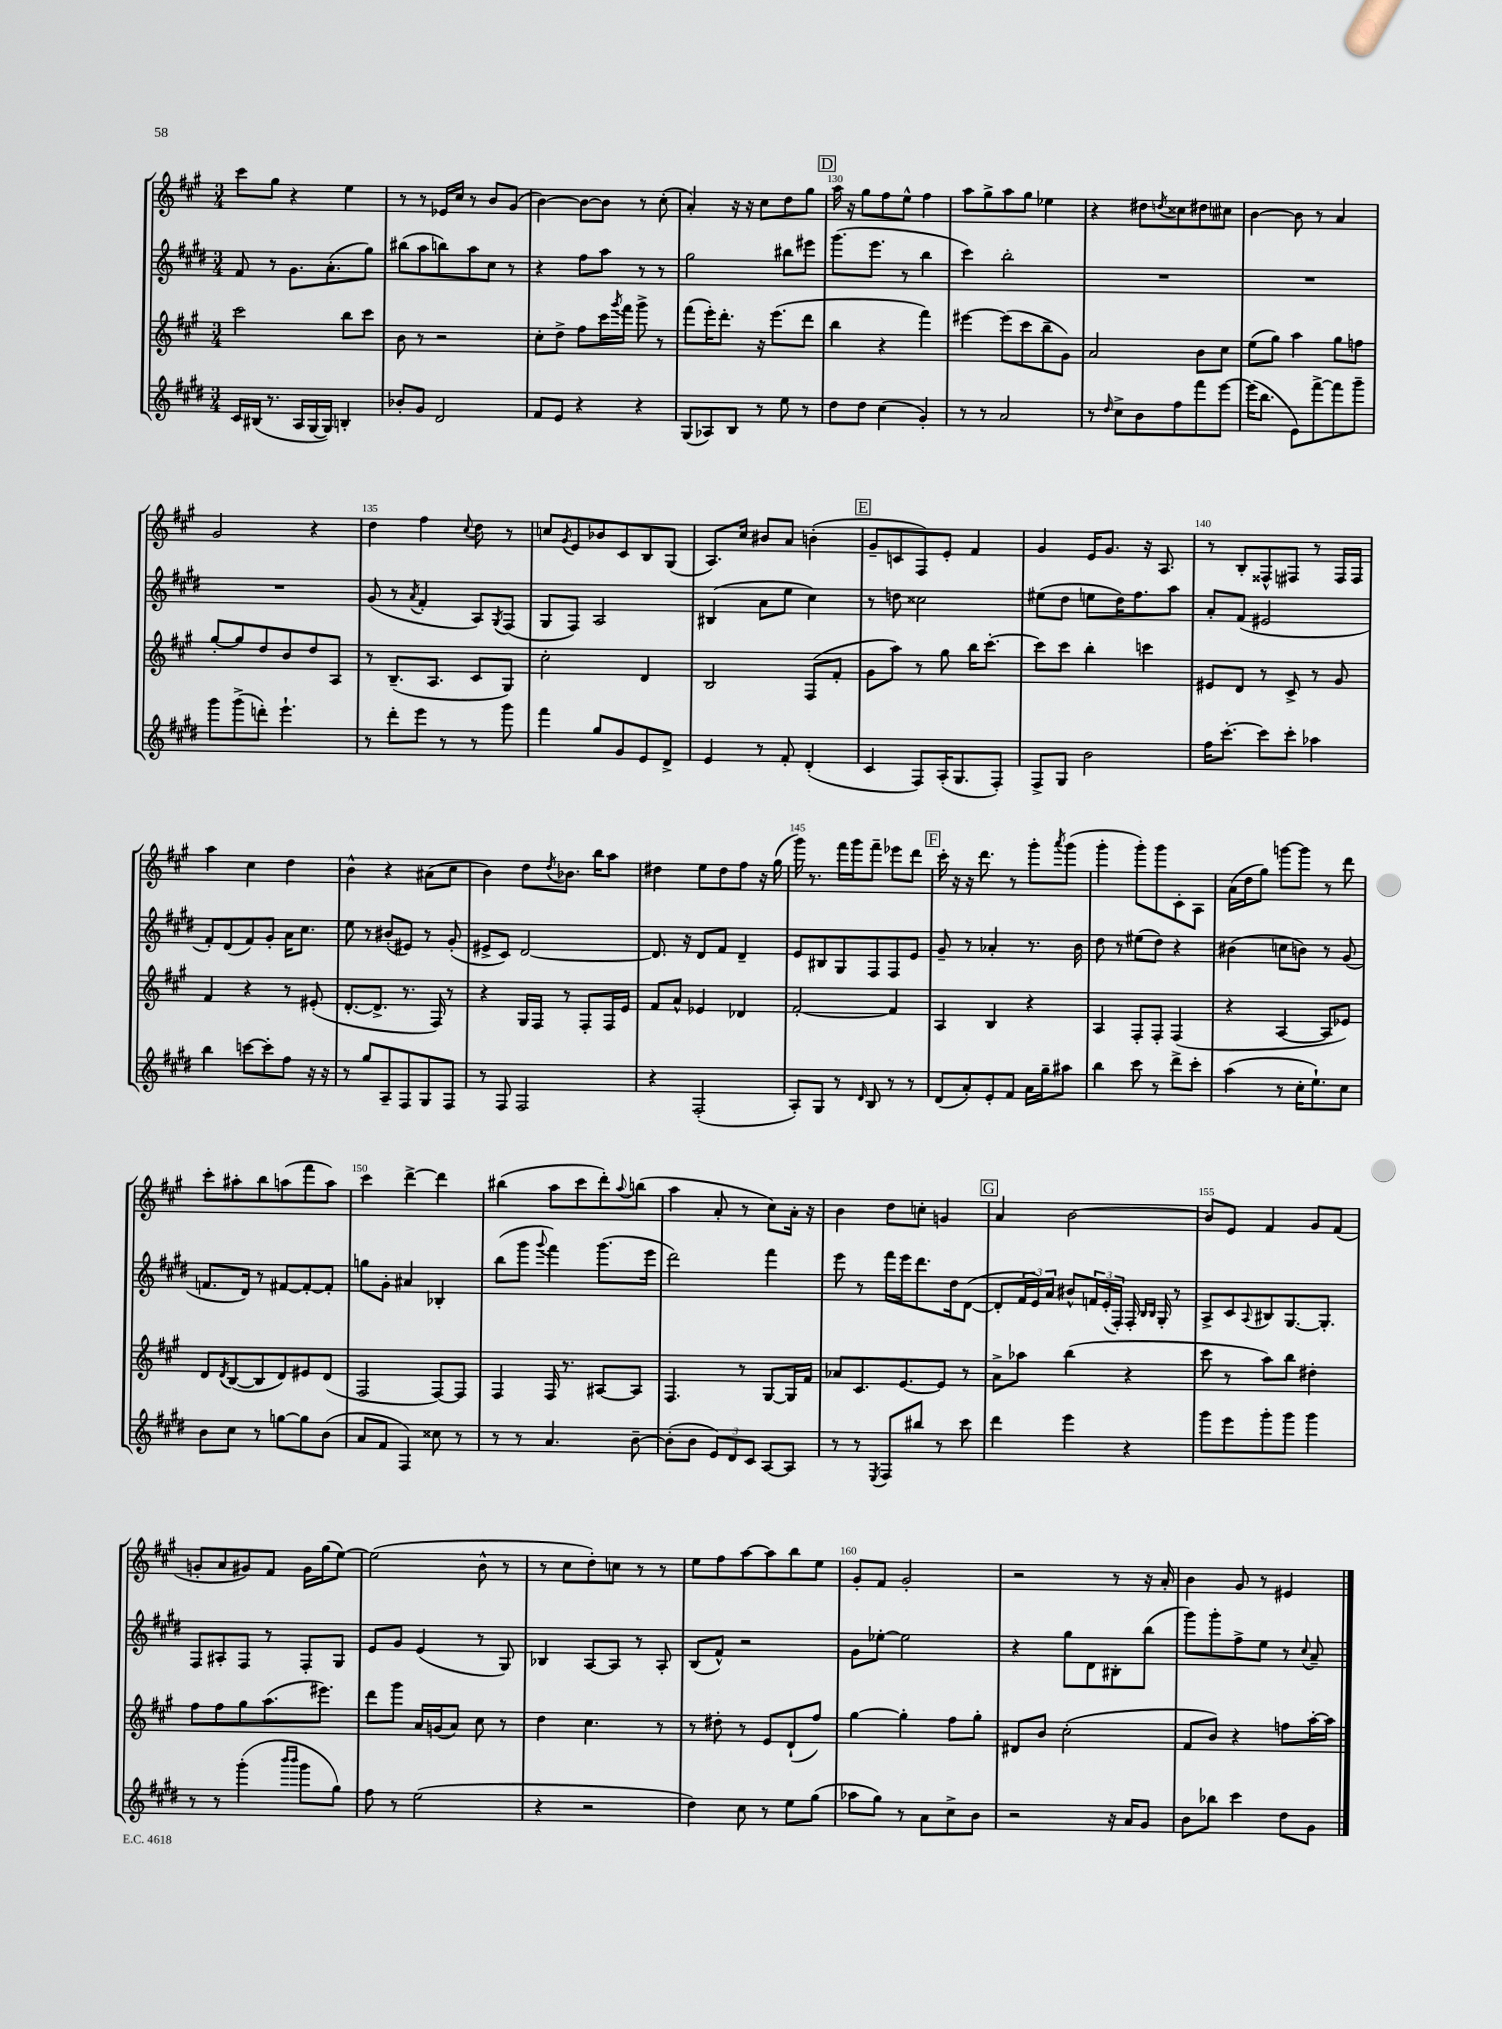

**kern	**kern	**kern	**kern
*part4	*part3	*part2	*part1
*staff4	*staff3	*staff2	*staff1
*clefG2	*clefG2	*clefG2	*clefG2
*k[f#c#g#d#]	*k[f#c#g#]	*k[f#c#g#d#]	*k[f#c#g#]
*M3/4	*M3/4	*M3/4	*M3/4
=126	=126	=126	=126
16c#/LL	2ccc#\	8f#/	8ccc#\L
(16B#X/JJ	.	.	.
8.r	.	8r	8gg#\J
.	.	8.g#\L	4r
16A/LL	.	.	.
[16G#/	.	.	.
16G#/JJ])	.	(8.a'\	.
4Bn'/	8bb\L	.	4ee\
.	8ccc#\J	8gg#\J)	.
=127	=127	=127	=127
8b-X'/L	8b\	(8bb#X\L	8r
8g#/J	8r	8aa\	8r
2d#/	2r	8bbn\)	16e-X/LL
.	.	.	16cc#/JJ
.	.	8aa\	8r
.	.	8cc#\J	8b/L
.	.	8r	(8g#/J
=128	=128	=128	=128
8f#/L	8cc#'\L	4r	[4b\)
8e/J	8dd^\J	.	.
4r	8ff#\L	8ff#\L	8b\L_
.	16ccc#\L	8aa\J	8b\J]
.	8qggg#/	.	.
.	16fff#\JJ	.	.
4r	8ggg#^\	8r	8r
.	8r	8r	(8cc#'\
=129	=129	=129	=129
(8G#/L	(8fff#\L	2gg#\	4a'/)
8A-X/)	16eee'\K)	.	.
.	8.ddd'\J	.	.
8B/J	.	.	16r
.	.	.	16r
8r	16r	.	8cc#\L
.	(8.eee\L	.	.
8ee\	.	8bb#X\L	8dd\
8r	8ddd\J	8eee#X\J	8gg#\J
!!LO:REH:place=s1:t=D
=130	=130	=130	=130
8dd#\L	4bb\	(8.ggg#\L	16aa\
.	.	.	16r
8dd#\J	.	.	8gg#\L
.	.	8.eee\J	.
(4cc#\	4r	.	8ff#\
.	.	8r	8ee^^\J
4g#'/)	4fff#\)	4bb\	4ff#\
=131	=131	=131	=131
8r	[4eee#X\	4ccc#\)	8aa\L
8r	.	.	8gg#^\
2a/	(8eee#\L]	2bb'\	8aa\
.	8ccc#\	.	8gg#\J
.	8bb~\	.	4ee-X\
.	8g#\J)	.	.
=132	=132	=132	=132
8r	2a/	2.r	4r
16qqdd#/	.	.	.
8cc#^\L	.	.	.
8b\	.	.	8dd#X\L
.	.	.	8qddn/
8ff#\	.	.	8cc##X\
8fff#\	8b\L	.	8dd#X\
[8eee\J	8cc#\J	.	8cc#X\J
=133	=133	=133	=133
(16eee\KL]	(8ee\L	2.r	[4b\
8.bb\J	.	.	.
.	8gg#\J)	.	.
8e\L)	4aa\	.	8b\]
[8fff#^\	.	.	8r
8fff#\]	8gg#\L	.	4a/
8ggg#~\J	8ffn\J	.	.
!!LO:LB:g=z
=134	=134	=134	=134
8ggg#\L	[8gg#'/L	2.r	2g#/
(8ggg#^\	8gg#/]	.	.
8dddn'\J)	8dd/	.	.
4.eee`\	8b/	.	.
.	8dd/	.	4r
.	8A/J	.	.
=135	=135	=135	=135
8r	8r	(8g#/	4dd\
8ddd#'\L	(8.B~/L	8r	.
.	.	8qa/	.
8eee\J	.	4f#'/	4ff#\
.	8.A/J	.	.
8r	.	.	.
.	.	.	8qqcc#/
8r	8c#/L	8A/L)	8dd\
.	.	8qG#/	.
8ggg#\	8G#/J)	(8F#/J	8r
=136	=136	=136	=136
4fff#\	2cc#'\	8G#/L	8ccn/L
.	.	.	8qg#/
.	.	8F#/J)	8e/
8gg#/L	.	2A/	8b-X/
8g#/	.	.	8c#/
8e/	4d/	.	8B/
8d#^/J	.	.	(8G#/J
=137	=137	=137	=137
4e/	2B/	(4B#X/	8.A/L)
.	.	.	16cc#/Jk
8r	.	8a\L	8b#X/L
8f#'/	.	8ee\J	8a/J
(4d#'/	(8F#/L	4cc#\)	(4bn'\
.	8f#'/J	.	.
!!LO:REH:place=s1:t=E
=138	=138	=138	=138
4c#/	8g#\L	8r	8g#~/L
.	8aa\J)	8ddn\	8cn/
8F#/L)	8r	2cc##X\	8F#/)
(16A'/K	8gg#\	.	8e'/J
8.G#/	.	.	.
.	16bb\KL	.	4f#/
.	[8.ccc#'\J	.	.
8F#'/J)	.	.	.
=139	=139	=139	=139
8F#^/L	8ccc#\L]	(8ee#X\L	4g#/
8G#/J	8ccc#\J	8dd#\J	.
2b\	4bb'\	8een\L	16e/KL
.	.	.	8.g#/J
.	.	16dd#\K)	.
.	.	8.ff#\	.
.	4cccn\	.	16r
.	.	.	8.A/
.	.	8aa\J	.
=140	=140	=140	=140
16ff#\KL	8e#X/L	8a'/L	8r
[8.ccc#'\J	.	.	.
.	8d/J	(8f#/J	8B'/L
8ccc#\L]	8r	2e#X/	8F##X^^/
8ccc#'\J	8c#^/	.	8F#X/J
4aa-X\	8r	.	8r
.	8g#/	.	16F#/LL
.	.	.	16F#/JJ
!!LO:LB:g=z
=141	=141	=141	=141
4bb\	4f#/	8f#'/L)	4aa\
.	.	(8d#/	.
[8cccn\L	4r	8f#/)	4cc#\
8ccc'\]	.	8g#'/J	.
8ff#\J	8r	16a\KL	4dd\
.	.	8.cc#\J	.
16r	(8e#X'/	.	.
16r	.	.	.
=142	=142	=142	=142
8r	[8.d'/L	8ee\	4b^^\
8gg#/L	.	8r	.
.	8.d^/J]	.	.
8A~/	.	(8b#X'/L	4r
8F#/	8.r	8e#X/J)	.
8G#/	.	8r	(8a#X\L
.	16F#/)	.	.
8F#/J	8r	(8g#'/	8cc#\J
=143	=143	=143	=143
8r	4r	8e#X^/L	4b\)
8F#/	.	8c#/J)	.
2F#/	16G#/LL	[2d#/	8dd\L
.	16F#/JJ	.	.
.	.	.	8qdd/
.	8r	.	8.b-X\J
.	8F#'/L	.	.
.	.	.	16bb\KL
.	16F#/L	.	8aa\J
.	16e/JJ	.	.
=144	=144	=144	=144
4r	8f#/L	8.d#/]	4dd#X\
.	8a^^/J	.	.
.	.	16r	.
(2F#'/	4e-X/	8d#/L	8ee\L
.	.	8f#/J	8dd#\
.	4d-X/	4d#~/	8ff#\J
.	.	.	16r
.	.	.	(16gg#\
=145	=145	=145	=145
8A'/L)	[2f#'/	8e/L	16ggg#\)
.	.	.	8.r
8G#/J	.	8B#X/	.
8r	.	8G#/	16fff#\LL
.	.	.	16ggg#\J
16qqd#/	.	.	.
8B/	.	8F#/	8fff#~\J
8r	4f#/]	8F#/	8eee-X\L
8r	.	8e/J	8ddd\J
!!LO:REH:place=s1:t=F
=146	=146	=146	=146
(8d#/L	4A/	8g#~/	16ccc#'\
.	.	.	16r
8a'/)	.	8r	16r
.	.	.	8.ddd\
8e'/	4B/	4a-X'/	.
8f#/J	.	.	8r
16a\LL	4r	8.r	8ggg#'\L
16gg#~\J	.	.	.
.	.	.	8qaaa/
8aa#X\J	.	.	(8ggg#\J
.	.	16b\	.
=147	=147	=147	=147
4bb\	4A/	8dd#\	4ggg#'\
.	.	8r	.
8ccc#\	8F#'/L	(8ee#X\L	8ggg#'\L)
8r	8F#'/J	8dd#\J)	8ggg#\
8ddd#^\L	(4F#/	4r	8c#'\
8ccc#'\J	.	.	8A\J
=148	=148	=148	=148
(4aa\	4r	(4b#X\	(16a\LL
.	.	.	16dd\J
.	.	.	8gg#\J)
8r	[4A/	8ccn\L	[8gggn\L
16cc#'\KL	.	8bn\J)	8ggg\J]
8.ee`\)	.	.	.
.	8A/L]	8r	8r
8cc#\J	8e-X/J)	(8g#/	8ddd\
!!LO:LB:g=z
=149	=149	=149	=149
8b\L	8d/L	8.fn/L	8ccc#'\L
.	8qd/	.	.
8cc#\J	([8B/	.	8aa#X'\
.	.	16d#/Jk)	.
8r	8B/]	8r	8bb\
[8ggn\L	8d/)	[8f#X/L	(8aan\
8gg\]	8e#X/	8f#'/_	8fff#\
(8b\J	(8d/J	8f#'/J]	8aa\J)
=150	=150	=150	=150
8a/L	2F#/	8ggn\L	4ccc#\
8f#/J	.	8g#'\J	.
4F#/)	.	4a#X/	[4ddd^\
8cc##X\	[8F#/L)	4B-X'/	4ddd\]
8r	8F#/J]	.	.
=151	=151	=151	=151
8r	4F#/	(8bb\L	(4bb#X\
8r	.	8ggg#\J	.
.	.	8qqggg#/	.
4.a/	16F#/	4fff#\)	8aa\L
.	8.r	.	.
.	.	.	8ccc#\
.	[8A#X/L	(8.ggg#\L	8ddd'\)
.	.	.	8qqaa/
[8b~\	8A#/J]	.	(8bbn\J
.	.	16eee\Jk	.
=152	=152	=152	=152
(8b'\L]	4.F#/	2ddd#\)	4aa\
8b\J	.	.	.
12e/L)	.	.	8a'/
12d#/	.	.	.
.	8r	.	8r
12c#/J	.	.	.
[8A/L	[8G#/L	4fff#\	8cc#\L)
8A/J]	16G#/L]	.	16a'\Jk
.	16f#/JJ	.	16r
=153	=153	=153	=153
8r	8a-X/L	8eee\	4b\
8r	8.c#/	8r	.
8qE/	.	.	.
8F#/L	.	16fff#\LL	8dd\L
.	[8.e/	16eee\J	.
8bb#X/J	.	8.ddd#\	8ccn'\J
8r	8e/J]	.	4gn/
.	.	16dd#\k	.
8ccc#\	8r	([8d#\J	.
!!LO:REH:place=s1:t=G
=154	=154	=154	=154
4ddd#\	8a^\L	8d#'/L]	4a/
.	8aa-X\J	24f#/L	.
.	.	24e/)	.
.	.	24a/JJ	.
4eee\	(4bb\	8b#X^^/L	[2b\
.	.	24fn/L	.
.	.	(24e'/	.
.	.	24F#'/JJ)	.
4r	4r	16F#'/	.
.	.	16qqB/LL	.
.	.	16qqB/JJ	.
.	.	16G#'/	.
.	.	8r	.
=155	=155	=155	=155
8ggg#\L	8ccc#\	8A^/L	8b/L]
8eee\	8r	8c#/	8e/J
.	.	8qqA/	.
8ggg#'\	8aa\L)	8B#X/	4f#/
8ggg#\J	8bb\J	[8.G#/	.
4ggg#\	4dd#X'\	.	8g#/L
.	.	8.G#'/J]	.
.	.	.	(8f#/J
!!LO:LB:g=z
=156	=156	=156	=156
8r	8ff#\L	8F#/L	8gn'/L
8r	8ff#\	8A#X'/	8a/
(4ggg#'\	8gg#\	8F#/J	8g#X/)
.	(8.aa\	8r	8f#/J
16qqbbb/LL	.	.	.
16qqbbb/JJ	.	.	.
8ggg#\L	.	8F#'/L	16g#\LL
.	8.eee#X\J)	.	(16gg#\J
8gg#\J)	.	8G#/J	[8ee\J)
=157	=157	=157	=157
8ff#\	8ddd\L	8e/L	(2ee\]
8r	8ggg#\J	8g#/J	.
(2ee\	16a/LL	(4e/	.
.	(16gn/J	.	.
.	8a/J)	.	.
.	8cc#\	8r	8b^^\
.	8r	8G#/)	8r
=158	=158	=158	=158
4r	4dd\	4B-X/	8r
.	.	.	8cc#\L
2r	4.cc#\	[8A/L	8dd'\)
.	.	8A/J]	8ccn\J
.	.	8r	8r
.	8r	8A'/	8r
=159	=159	=159	=159
4dd#\)	8r	(8B/L	8ee\L
.	8dd#X'\	8f#^^/J)	8ff#\
8cc#\	8r	2r	[8aa\
8r	8e/L	.	8aa\]
8ee\L	(8d`/	.	8bb\
(8gg#\J	8ff#/J)	.	8ee\J
=160	=160	=160	=160
8aa-X\L	[4gg#\	8g#\L	8g#'/L
8gg#\J)	.	[8ee-X'\J	8f#/J
8r	4gg#'\]	2ee-\]	2g#'/
8a\L	.	.	.
8cc#^\	8ff#\L	.	.
8b\J	8gg#'\J	.	.
=161	=161	=161	=161
2r	8d#X/L	4r	2r
.	8b/J	.	.
.	(2cc#'\	8gg#\L	.
.	.	8d#\	.
16r	.	8B#X'\	8r
16a/KL	.	.	.
8g#/J	.	(8bb\J	16r
.	.	.	16a'/
=162	=162	=162	=162
8b\L	8f#/L	8ggg#\L)	4b\
8bb-X\J	8b/J)	8ggg#'\	.
4ccc#\	4r	8ff#^\	8g#/
.	.	8ee\J	8r
8dd#\L	8ffn\L	8r	4e#X/
.	.	8qqcc#/	.
8g#\J	[16aa'\L	8a~/	.
.	16aa\JJ]	.	.
==	==	==	==
*-	*-	*-	*-
